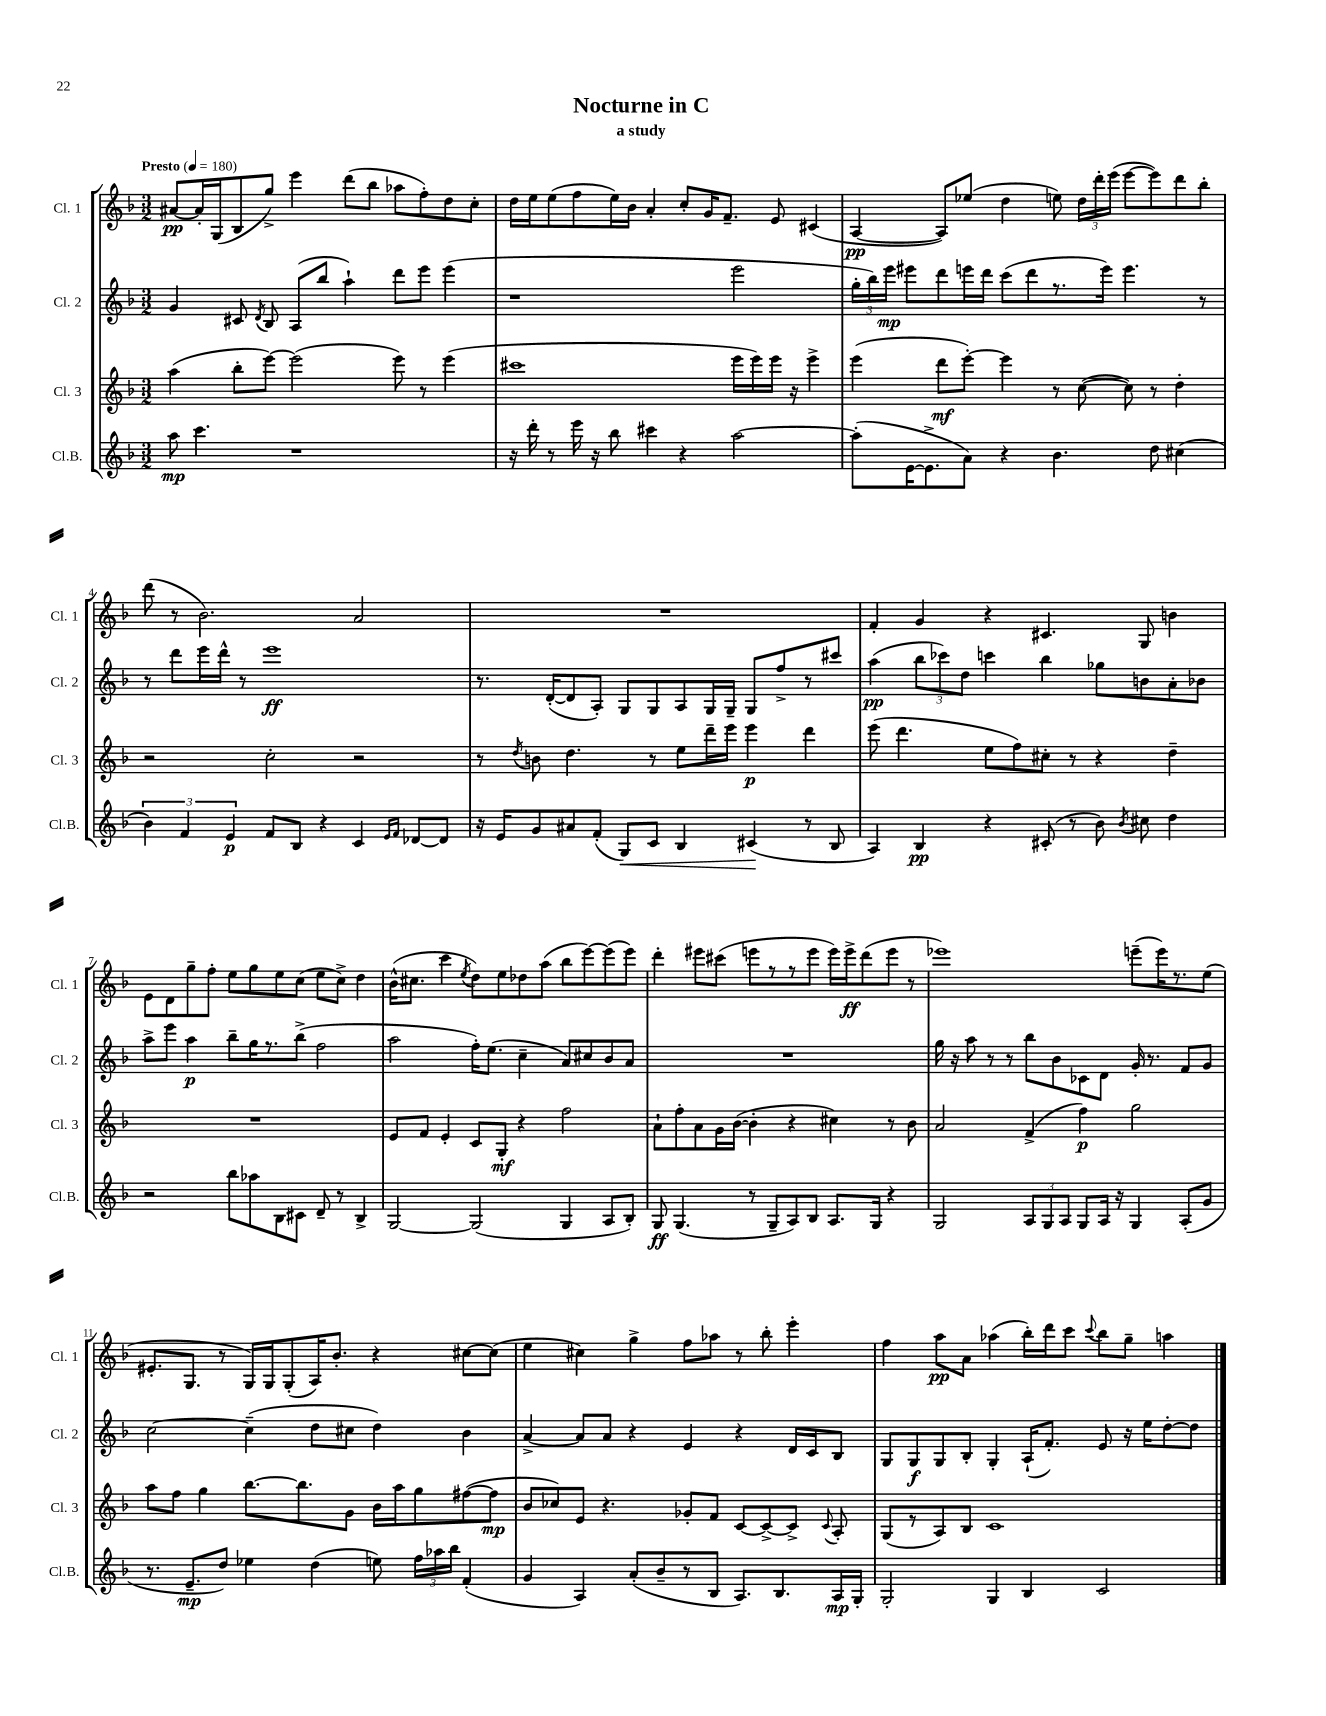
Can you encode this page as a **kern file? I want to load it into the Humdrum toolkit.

**kern	**dynam	**kern	**dynam	**kern	**dynam	**kern	**dynam
*part4	*part4	*part3	*part3	*part2	*part2	*part1	*part1
*staff4	*staff4	*staff3	*staff3	*staff2	*staff2	*staff1	*staff1
*I"Cl.B.	*	*I"Cl. 3	*	*I"Cl. 2	*	*I"Cl. 1	*
*I'Cl.B.	*	*I'Cl. 3	*	*I'Cl. 2	*	*I'Cl. 1	*
*clefG2	*	*clefG2	*	*clefG2	*	*clefG2	*
*k[b-]	*	*k[b-]	*	*k[b-]	*	*k[b-]	*
*M3/2	*	*M3/2	*	*M3/2	*	*M3/2	*
*MM180	*	*MM180	*	*MM180	*	*MM180	*
=1	=1	=1	=1	=1	=1	=1	=1
!	!	!	!	!	!	!LO:TX:a:B:t=Presto	!
8aa\	mp	(4aa\	.	4g/	.	[8a#X/L	pp
4.ccc\	.	.	.	.	.	16a#'/L]	.
.	.	.	.	.	.	(16G/J	.
.	.	8bb-'\L	.	8c#X/	.	8B-/	.
.	.	.	.	8qd/	.	.	.
.	.	[8eee\J)	.	8B-/	.	8gg^/J)	.
1r	.	(2eee\]	.	(8A/L	.	4eee\	.
.	.	.	.	8bb-/J	.	.	.
.	.	.	.	4aa`\)	.	(8ddd\L	.
.	.	.	.	.	.	8bb-\J	.
.	.	8eee\)	.	8ddd\L	.	8aa-X\L	.
.	.	8r	.	8eee\J	.	8ff'\)	.
.	.	(4eee\	.	(4eee\	.	8dd\	.
.	.	.	.	.	.	8cc'\J	.
=2	=2	=2	=2	=2	=2	=2	=2
16r	.	1ccc#X	.	1r	.	16dd\LL	.
16ddd'\	.	.	.	.	.	16ee\J	.
8r	.	.	.	.	.	(8ee\	.
16eee\	.	.	.	.	.	8ff\	.
16r	.	.	.	.	.	.	.
8bb-\	.	.	.	.	.	16ee\L)	.
.	.	.	.	.	.	16b-\JJ	.
4ccc#X\	.	.	.	.	.	4a'/	.
4r	.	.	.	.	.	8cc'/L	.
.	.	.	.	.	.	16g/K	.
.	.	.	.	.	.	8.f~/J	.
[2aa\	.	16eee\LL	.	2eee\	.	.	.
.	.	16eee\)	.	.	.	.	.
.	.	16eee\JJ	.	.	.	8e/	.
.	.	16r	.	.	.	.	.
.	.	4eee^\	.	.	.	(4c#X/	.
=3	=3	=3	=3	=3	=3	=3	=3
(8aa'\L]	.	(4eee\	.	24gg'\LL	.	[4A/	pp
.	.	.	.	24bb-\)	.	.	.
.	.	.	.	24eee\JJ	mp	.	.
[16e\K	.	.	.	8eee#X\L	.	.	.
8.e^\]	.	.	.	.	.	.	.
.	.	8ddd\L	mf	8ddd\	.	8A/L])	.
8a\J)	.	[8eee'\J)	.	16eeen\L	.	(8ee-X/J	.
.	.	.	.	16ddd\JJ	.	.	.
4r	.	4eee\]	.	(8ccc\L	.	4dd\	.
.	.	.	.	8ddd\	.	.	.
4.b-\	.	8r	.	8.r	.	8een\)	.
.	.	([8cc\	.	.	.	24dd\LL	.
.	.	.	.	.	.	24ddd'\	.
.	.	.	.	16eee\Jk)	.	.	.
.	.	.	.	.	.	(24eee\JJ	.
.	.	8cc\])	.	4.eee\	.	[8eee\L	.
8dd\	.	8r	.	.	.	8eee\])	.
(4cc#X\	.	4dd'\	.	.	.	8ddd\	.
.	.	.	.	8r	.	8bb-'\J	.
!!LO:LB:g=z
=4	=4	=4	=4	=4	=4	=4	=4
6b-\)	.	2r	.	8r	.	(8ddd\	.
.	.	.	.	8ddd\L	.	8r	.
6f/	.	.	.	.	.	.	.
.	.	.	.	16eee\L	.	2.b-\)	.
.	.	.	.	16ddd^^\JJ	.	.	.
6e/	p	.	.	.	.	.	.
.	.	.	.	8r	.	.	.
8f/L	.	2cc'\	.	1eee	ff	.	.
8B-/J	.	.	.	.	.	.	.
4r	.	.	.	.	.	.	.
4c/	.	2r	.	.	.	2a/	.
16qqe/LL	.	.	.	.	.	.	.
16qqf/JJ	.	.	.	.	.	.	.
[8d-X/L	.	.	.	.	.	.	.
8d-/J]	.	.	.	.	.	.	.
=5	=5	=5	=5	=5	=5	=5	=5
16r	.	8r	.	8.r	.	1.r	.
16e/KL	.	.	.	.	.	.	.
.	.	8qdd/	.	.	.	.	.
8g/	.	8bn\	.	.	.	.	.
.	.	.	.	([16d'/KL	.	.	.
8a#X/	.	4.dd\	.	8d/]	.	.	.
(8f'/J	.	.	.	8A'/J)	.	.	.
!	!LO:HP:b	!	!	!	!	!	!
8G/L)	<	.	.	8G/L	.	.	.
8c/J	.	8r	.	8G/	.	.	.
4B-/	.	8ee\L	.	8A/	.	.	.
.	.	16ddd~\L	.	16G/L	.	.	.
.	.	16eee\JJ	.	16G~/JJ	.	.	.
(4c#X/	.	4eee\	p	8G/L	.	.	.
.	.	.	.	8ff^/	.	.	.
8r	[	4ddd\	.	8r	.	.	.
8B-/	.	.	.	8ccc#X/J	.	.	.
=6	=6	=6	=6	=6	=6	=6	=6
4A/)	.	(8eee\	.	(4aa\	pp	4f'/	.
.	.	4.ddd\	.	.	.	.	.
4B-/	pp	.	.	12bb-\L	.	4g/	.
.	.	.	.	12ccc-X\)	.	.	.
.	.	.	.	12dd\J	.	.	.
4r	.	8ee\L	.	4cccn\	.	4r	.
.	.	8ff\)	.	.	.	.	.
(8c#X'/	.	8cc#X'\J	.	4bb-\	.	4.c#X/	.
8r	.	8r	.	.	.	.	.
8b-\)	.	4r	.	8gg-X\L	.	.	.
8qb-/	.	.	.	.	.	.	.
8cc#X\	.	.	.	8bn\	.	8G/	.
4dd\	.	4dd~\	.	8a'\	.	4bn\	.
.	.	.	.	8b-X\J	.	.	.
!!LO:LB:g=z
=7	=7	=7	=7	=7	=7	=7	=7
2r	.	1.r	.	8aa^\L	.	8e\L	.
.	.	.	.	8eee\J	.	8d\	.
.	.	.	.	4aa\	p	8gg~\	.
.	.	.	.	.	.	8ff'\J	.
8bb-\L	.	.	.	8bb-~\L	.	8ee\L	.
8aa-X\	.	.	.	16gg\K	.	8gg\	.
.	.	.	.	8.r	.	.	.
8B-\	.	.	.	.	.	8ee\	.
8c#X\J	.	.	.	(8bb-^\J	.	(8cc\J	.
8d~/	.	.	.	2ff\	.	8ee\L	.
8r	.	.	.	.	.	8cc^\J)	.
4B-^/	.	.	.	.	.	4dd\	.
=8	=8	=8	=8	=8	=8	=8	=8
[2G/	.	8e/L	.	2aa\	.	(16b-^^\KL	.
.	.	.	.	.	.	8.cc#X\J	.
.	.	8f/J	.	.	.	.	.
.	.	4e'/	.	.	.	4ccc\	.
.	.	.	.	.	.	8qee/	.
(2G/]	.	8c/L	.	16ff'\KL)	.	8dd\L)	.
.	.	.	.	(8.ee\J	.	.	.
.	.	8G'/J	mf	.	.	8ee\	.
.	.	4r	.	4cc~\	.	8dd-X\	.
.	.	.	.	.	.	(8aa\J	.
4G/	.	2ff\	.	8a/L)	.	8bb-\L	.
.	.	.	.	8cc#X/	.	[8eee\)	.
8A/L	.	.	.	8b-/	.	(8eee\]	.
8B-'/J)	.	.	.	8a/J	.	8eee\J)	.
=9	=9	=9	=9	=9	=9	=9	=9
8G/	ff	8a`\L	.	1.r	.	4ddd'\	.
(4.G/	.	8ff'\	.	.	.	.	.
.	.	8a\	.	.	.	8eee#X\L	.
.	.	16g\L	.	.	.	(8ccc#X\J	.
.	.	([16b-\JJ	.	.	.	.	.
8r	.	4b-'\]	.	.	.	8eeen\L	.
8G~/L	.	.	.	.	.	8r	.
8A/)	.	4r	.	.	.	8r	.
8B-/J	.	.	.	.	.	8eee\J	.
8.A/L	.	4cc#X\)	.	.	.	16eee\LL)	.
.	.	.	.	.	.	16eee^\J	ff
.	.	.	.	.	.	(8ddd\	.
16G/Jk	.	.	.	.	.	.	.
4r	.	8r	.	.	.	8eee\J	.
.	.	8b-\	.	.	.	8r	.
=10	=10	=10	=10	=10	=10	=10	=10
2G/	.	2a/	.	16gg\	.	1eee-X)	.
.	.	.	.	16r	.	.	.
.	.	.	.	8aa\	.	.	.
.	.	.	.	8r	.	.	.
.	.	.	.	8r	.	.	.
12A/L	.	(4f^/	.	8bb-\L	.	.	.
12G/	.	.	.	.	.	.	.
.	.	.	.	8b-\	.	.	.
12A/J	.	.	.	.	.	.	.
8G/L	.	4ff\)	p	8c-X\	.	.	.
16A/Jk	.	.	.	8d\J	.	.	.
16r	.	.	.	.	.	.	.
4G/	.	2gg\	.	16g'/	.	(8eeen~\L	.
.	.	.	.	8.r	.	.	.
.	.	.	.	.	.	16eee\K)	.
.	.	.	.	.	.	8.r	.
(8A'/L	.	.	.	8f/L	.	.	.
8g/J	.	.	.	8g/J	.	(8ee\J	.
!!LO:LB:g=z
=11	=11	=11	=11	=11	=11	=11	=11
8.r	.	8aa\L	.	[2cc\	.	8.e#X'/L	.
.	.	8ff\J	.	.	.	.	.
8.e~/L	mp	.	.	.	.	8.G/J	.
.	.	4gg\	.	.	.	.	.
8dd/J)	.	.	.	.	.	8r	.
4ee-X\	.	[8.bb-\L	.	(4cc~\]	.	16G/LL)	.
.	.	.	.	.	.	16G/J	.
.	.	.	.	.	.	(8G'/	.
.	.	8.bb-\]	.	.	.	.	.
(4dd\	.	.	.	8dd\L	.	16A/K)	.
.	.	.	.	.	.	8.b-'/J	.
.	.	8g\J	.	8cc#X\J	.	.	.
8een\)	.	16b-\LL	.	4dd\)	.	4r	.
.	.	16aa\J	.	.	.	.	.
24ff\LL	.	8gg\	.	.	.	.	.
24aa-X\	.	.	.	.	.	.	.
24bb-\JJ	.	.	.	.	.	.	.
(4f'/	.	([8ff#X\	.	4b-\	.	[8cc#X\L	.
.	.	8ff#\J]	mp	.	.	(8cc#\J]	.
=12	=12	=12	=12	=12	=12	=12	=12
4g/	.	8b-/L	.	[4a^/	.	4ee\	.
.	.	8cc-X/)	.	.	.	.	.
4A/)	.	8e/J	.	8a/L]	.	4cc#X\)	.
.	.	4.r	.	8a/J	.	.	.
(8a'/L	.	.	.	4r	.	4gg^\	.
8b-~/	.	.	.	.	.	.	.
8r	.	8g-X'/L	.	4e/	.	8ff\L	.
8B-/J	.	8f/J	.	.	.	8aa-X\J	.
8.A/L)	.	[8c/L	.	4r	.	8r	.
.	.	8c^/_	.	.	.	8bb-'\	.
8.B-/	.	.	.	.	.	.	.
.	.	8c^/J]	.	16d/LL	.	4eee'\	.
.	.	.	.	16c/J	.	.	.
.	.	8qqc/	.	.	.	.	.
16A/L	mp	8A'/	.	8B-/J	.	.	.
16G'/JJ	.	.	.	.	.	.	.
=13	=13	=13	=13	=13	=13	=13	=13
2G'/	.	(8G/L	.	8G/L	.	4ff\	.
.	.	8r	.	8G/	f	.	.
.	.	8A/)	.	8G/	.	8aa\L	pp
.	.	8B-/J	.	8B-'/J	.	8a\J	.
4G/	.	1c	.	4G'/	.	(4aa-X\	.
4B-/	.	.	.	(16A`/KL	.	16bb-'\LL)	.
.	.	.	.	8.f'/J)	.	16ddd\J	.
.	.	.	.	.	.	8ccc\J	.
.	.	.	.	.	.	8qqccc/	.
2c/	.	.	.	8e/	.	8bb-\L	.
.	.	.	.	16r	.	8gg~\J	.
.	.	.	.	16ee\KL	.	.	.
.	.	.	.	[8dd'\	.	4aan\	.
.	.	.	.	8dd\J]	.	.	.
==	==	==	==	==	==	==	==
*-	*-	*-	*-	*-	*-	*-	*-
